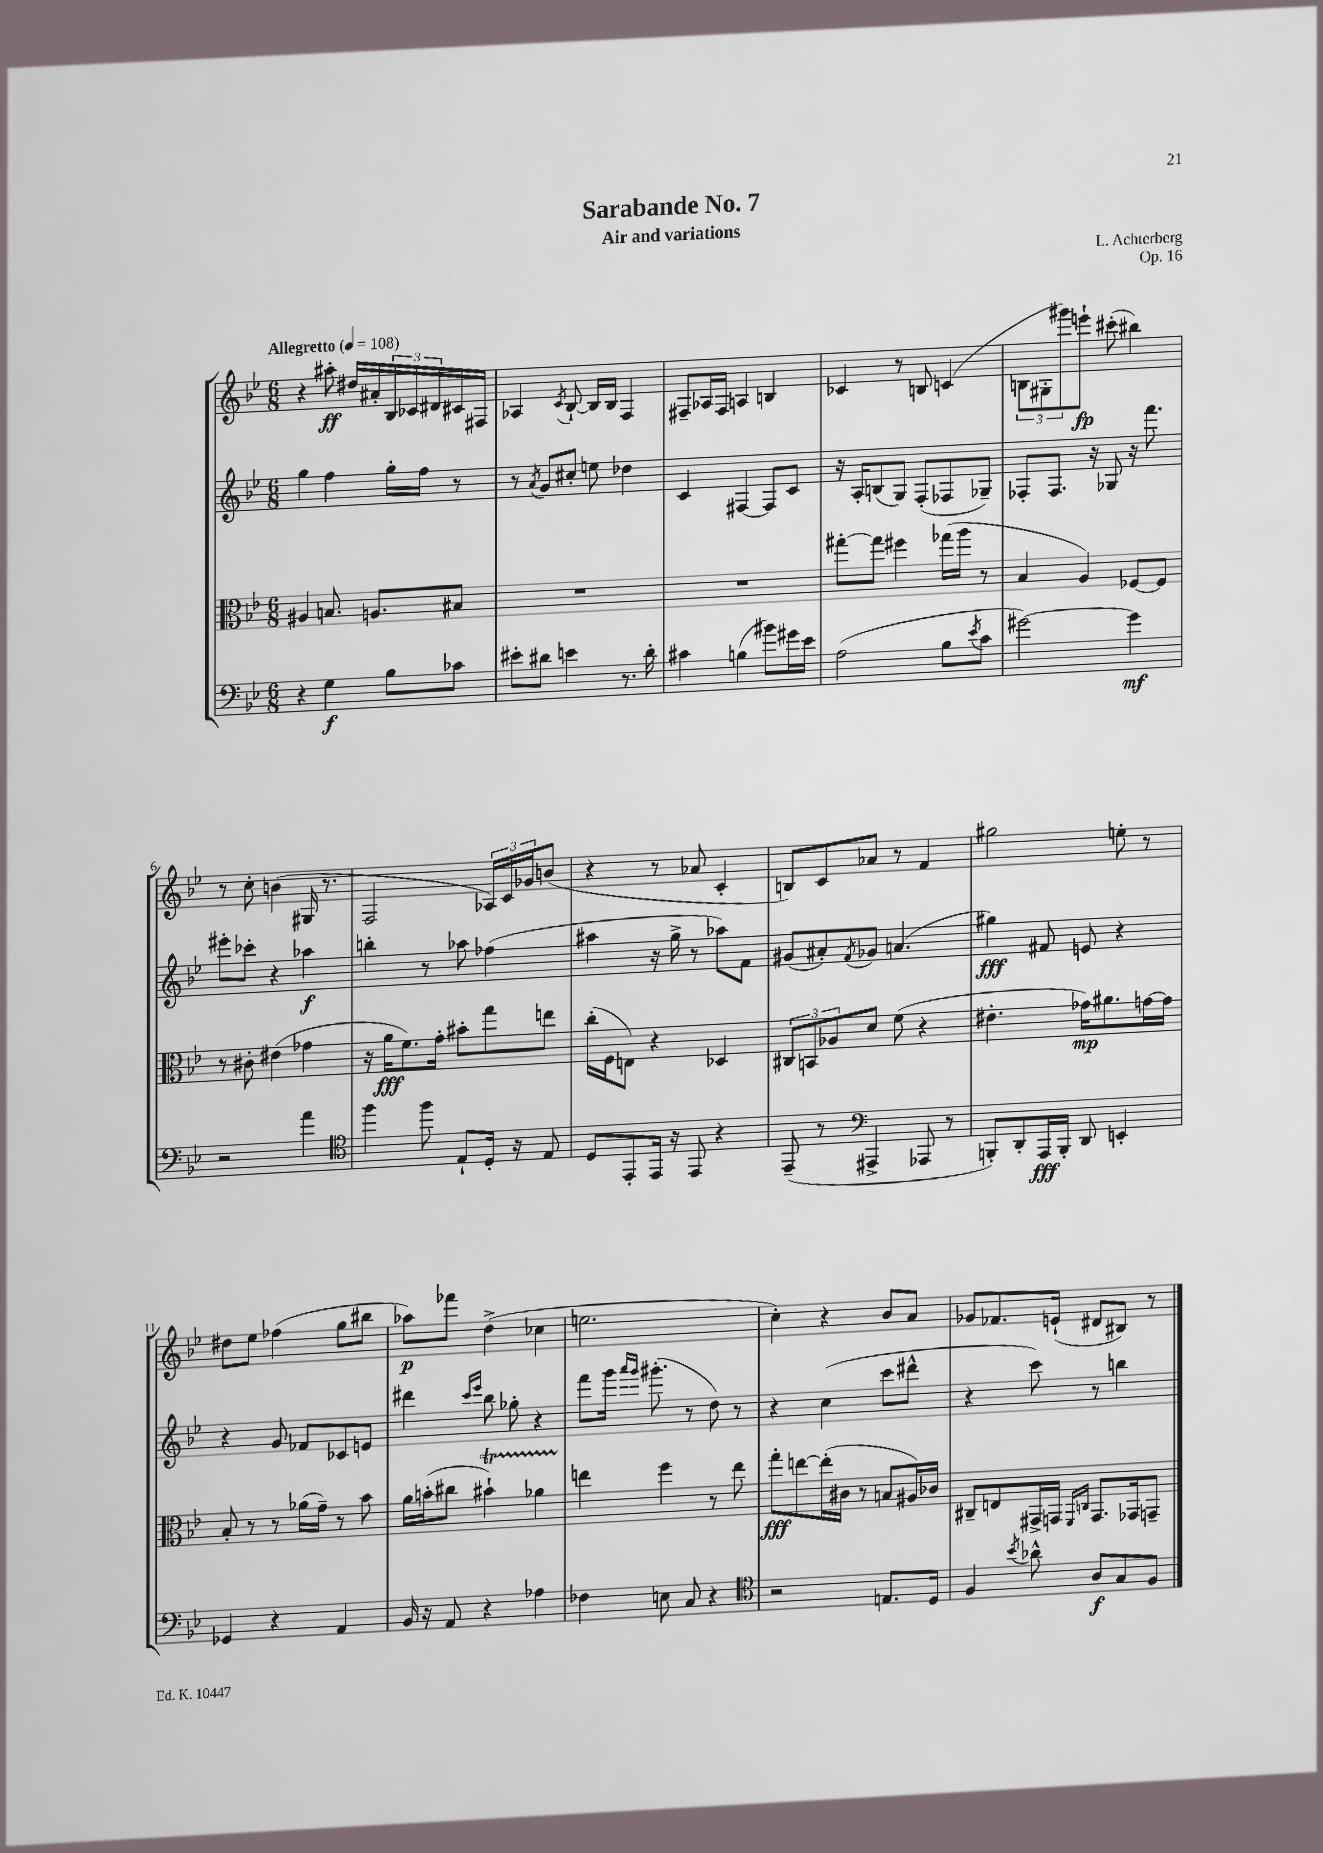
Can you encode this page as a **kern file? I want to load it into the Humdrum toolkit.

**kern	**dynam	**kern	**dynam	**kern	**dynam	**kern	**dynam
*part4	*part4	*part3	*part3	*part2	*part2	*part1	*part1
*staff4	*staff4	*staff3	*staff3	*staff2	*staff2	*staff1	*staff1
*clefF4	*	*clefC3	*	*clefG2	*	*clefG2	*
*k[b-e-]	*	*k[b-e-]	*	*k[b-e-]	*	*k[b-e-]	*
*M6/8	*	*M6/8	*	*M6/8	*	*M6/8	*
*MM108	*	*MM108	*	*MM108	*	*MM108	*
=1	=1	=1	=1	=1	=1	=1	=1
!	!	!	!	!	!	!LO:TX:a:B:t=Allegretto	!
4r	.	4A#X/	.	4gg\	.	4r	.
4G\	f	8.Bn/	.	4ff\	.	8aa#X'\	ff
.	.	.	.	.	.	16dd#X/LL	.
.	.	8.An/L	.	.	.	16a#X'/	.
8B-\L	.	.	.	16gg'\LL	.	24B-/	.
.	.	.	.	.	.	24c-X/	.
.	.	.	.	16ff\JJ	.	.	.
.	.	.	.	.	.	24d#X/	.
8c-X\J	.	8B#X/J	.	8r	.	16c#X/	.
.	.	.	.	.	.	16F#X/JJ	.
=2	=2	=2	=2	=2	=2	=2	=2
8e#X'\L	.	2.r	.	8r	.	4A-X/	.
.	.	.	.	8qa/	.	.	.
8d#X\J	.	.	.	8g/L	.	.	.
.	.	.	.	.	.	8qc/	.
4en\	.	.	.	8cc#X'/J	.	[8B-`/	.
.	.	.	.	8een\	.	16B-/LL]	.
.	.	.	.	.	.	16B-/JJ	.
8.r	.	.	.	4dd-X\	.	4F/	.
16d#'\	.	.	.	.	.	.	.
=3	=3	=3	=3	=3	=3	=3	=3
4c#X\	.	2.r	.	4c/	.	8F#X~/L	.
.	.	.	.	.	.	16A-X/L	.
.	.	.	.	.	.	16F#/JJ	.
(4Bn\	.	.	.	[4F#X/	.	4An/	.
8b#X\L)	.	.	.	8F#/L]	.	4Bn/	.
16g#X\L	.	.	.	8c/J	.	.	.
16e-\JJ	.	.	.	.	.	.	.
=4	=4	=4	=4	=4	=4	=4	=4
(2A\	.	[8gg#X'\L	.	16r	.	4c-X/	.
.	.	.	.	16A'/KL	.	.	.
.	.	8gg#\J]	.	(8Bn/	.	.	.
.	.	4ff#X\	.	8G/J)	.	8r	.
.	.	.	.	(8F'/L	.	8Bn/	.
8B-\L	.	(16gg-X\LL	.	8F-X/	.	(4cn/	.
.	.	16aa\JJ	.	.	.	.	.
8qe-/	.	.	.	.	.	.	.
8c\J	.	8r	.	8G-X~/J)	.	.	.
=5	=5	=5	=5	=5	=5	=5	=5
[2g#X\)	.	4B-/	.	8F-X'/L	.	12Bn\L	.
.	.	.	.	.	.	12G#X'\	.
.	.	.	.	8.F-/J	.	.	.
.	.	.	.	.	.	12ggg#X\)	.
.	.	4A/)	.	.	.	8eeen`\J	fp
.	.	.	.	16r	.	.	.
.	.	.	.	8G-X/	.	(8ccc#X'\	.
4g#\]	mf	[8F-X/L	.	16r	.	4bb#X\)	.
.	.	.	.	8.fff\	.	.	.
.	.	8F-/J]	.	.	.	.	.
!!LO:LB:g=z
=6	=6	=6	=6	=6	=6	=6	=6
2r	.	8r	.	8eee#X'\L	.	8r	.
.	.	8c#X'\	.	8ccc-X'\J	.	8cc'\	.
.	.	(4e#X\	.	4r	.	(4bn\	.
4a\	.	4g-X\	.	4aa-X\	f	16G#X/	.
.	.	.	.	.	.	8.r	.
=7	=7	=7	=7	=7	=7	=7	=7
*clefC4	*	*	*	*	*	*	*
4ff\	.	16r	.	4bbn'\	.	2F/	.
.	.	16a\KL	fff	.	.	.	.
.	.	8.f\)	.	.	.	.	.
8ff\	.	.	.	8r	.	.	.
.	.	16g'\Jk	.	.	.	.	.
8E-`/L	.	8b#X'\L	.	8aa-X\	.	.	.
16D'/Jk	.	8gg\	.	(4ff-X\	.	24A-X/LL)	.
.	.	.	.	.	.	24c/	.
16r	.	.	.	.	.	.	.
.	.	.	.	.	.	24g-X/J	.
8E-/	.	8een\J	.	.	.	(8bn/J	.
=8	=8	=8	=8	=8	=8	=8	=8
8D/L	.	(16cc'\LL	.	4aa#X\	.	4r	.
.	.	16F\J	.	.	.	.	.
8EE-'/	.	8En\J)	.	.	.	.	.
16EE-/Jk	.	4r	.	16r	.	8r	.
16r	.	.	.	16gg^\	.	.	.
8EE-/	.	.	.	8r	.	8a-X/	.
4r	.	4D-X/	.	8aa-X\L)	.	4c'/	.
.	.	.	.	8f\J	.	.	.
=9	=9	=9	=9	=9	=9	=9	=9
(8EE-~/	.	12C#X/L	.	(8g#X/L	.	8Bn/L)	.
.	.	12BBn/	.	.	.	.	.
8r	.	.	.	8a#X'/)	.	8c/	.
.	.	12A-X/	.	.	.	.	.
*clefF4	*	*	*	*	*	*	*
.	.	.	.	8qf/	.	.	.
4AAA#X^/	.	8d/J	.	8g-X/J	.	8a-X/J	.
.	.	(8f\	.	(4.an/	.	8r	.
8AAA-X/	.	4r	.	.	.	4f/	.
8r	.	.	.	.	.	.	.
=10	=10	=10	=10	=10	=10	=10	=10
8BBBn'/L)	.	4.e#X'\	.	4gg#X\)	fff	2gg#X\	.
8DD'/	.	.	.	.	.	.	.
16AAA/L	fff	.	.	8f#X/	.	.	.
16BBB'/JJ	.	.	.	.	.	.	.
8DD/	.	16g-X\KL)	mp	8en/	.	.	.
.	.	8.a#X\	.	.	.	.	.
4EEn'/	.	.	.	4r	.	8een'\	.
.	.	[16gn\L	.	.	.	8r	.
.	.	16g\JJ]	.	.	.	.	.
!!LO:LB:g=z
=11	=11	=11	=11	=11	=11	=11	=11
4GG-X/	.	8B-'/	.	4r	.	8dd#X\L	.
.	.	8r	.	.	.	8ee-\J	.
4r	.	8r	.	8g/	.	(4ff-X\	.
.	.	(16a-X\LL	.	8f-X/L	.	.	.
.	.	16g~\JJ)	.	.	.	.	.
4AA/	.	8r	.	8c-X/	.	8gg\L	.
.	.	8b-\	.	8en/J	.	8bb#X\J	.
=12	=12	=12	=12	=12	=12	=12	=12
16BB-/	.	16a\LL	.	4ddd#X\	.	8aa-X\L)	p
16r	.	(16bn'\J	.	.	.	.	.
8AA/	.	8cc#X\J	.	.	.	8fff-X\J	.
.	.	.	.	16qqccc/LL	.	.	.
.	.	.	.	16qqeee-/JJ	.	.	.
4r	.	4b#Xt`\)	.	8bb-\	.	(4dd^\	.
.	.	.	.	8gg-X'\	.	.	.
4A-X\	.	4a-XTTT\	.	4r	.	4cc-X\	.
=13	=13	=13	=13	=13	=13	=13	=13
4F-X\	.	4een\	.	8fff\L	.	2.een\	.
.	.	.	.	16ggg\Jk	.	.	.
.	.	.	.	16qqaaa/LL	.	.	.
.	.	.	.	16qqggg/JJ	.	.	.
.	.	.	.	(8.ggg#X'\	.	.	.
8En\	.	4ff\	.	.	.	.	.
8C/	.	.	.	8r	.	.	.
4r	.	8r	.	8dd\)	.	.	.
.	.	8ee\	.	8r	.	.	.
=14	=14	=14	=14	=14	=14	=14	=14
*clefC4	*	*	*	*	*	*	*
2r	.	8gg'\L	fff	4r	.	4cc'\)	.
.	.	[8een\	.	.	.	.	.
.	.	(16ee'\L]	.	(4cc\	.	4r	.
.	.	16c#X\JJ	.	.	.	.	.
.	.	8r	.	.	.	.	.
8.En/L	.	8Bn/L	.	8ccc\L	.	8b-/L	.
.	.	16A#X/L)	.	8ddd#X^^\J	.	8a/J	.
16D/Jk	.	16c-X/JJ	.	.	.	.	.
=15	=15	=15	=15	=15	=15	=15	=15
4F/	.	8C#X~/L	.	4r	.	8g-X/L	.
.	.	8En/	.	.	.	8.f-X/	.
8qb-/	.	.	.	.	.	.	.
8a-X^^\	.	16GG#X^/L	.	8ccc\)	.	.	.
.	.	16GGn/JJ	.	.	.	(16en`/Jk	.
.	.	16qqFF/LL	.	.	.	.	.
.	.	16qqCn/JJ	.	.	.	.	.
8A/L	f	8.GG/L	.	8r	.	8d#X/L	.
8G/	.	.	.	4bbn\	.	8B#X/J)	.
.	.	16GG-X/k	.	.	.	.	.
8F/J	.	8GGn~/J	.	.	.	8r	.
==	==	==	==	==	==	==	==
*-	*-	*-	*-	*-	*-	*-	*-
